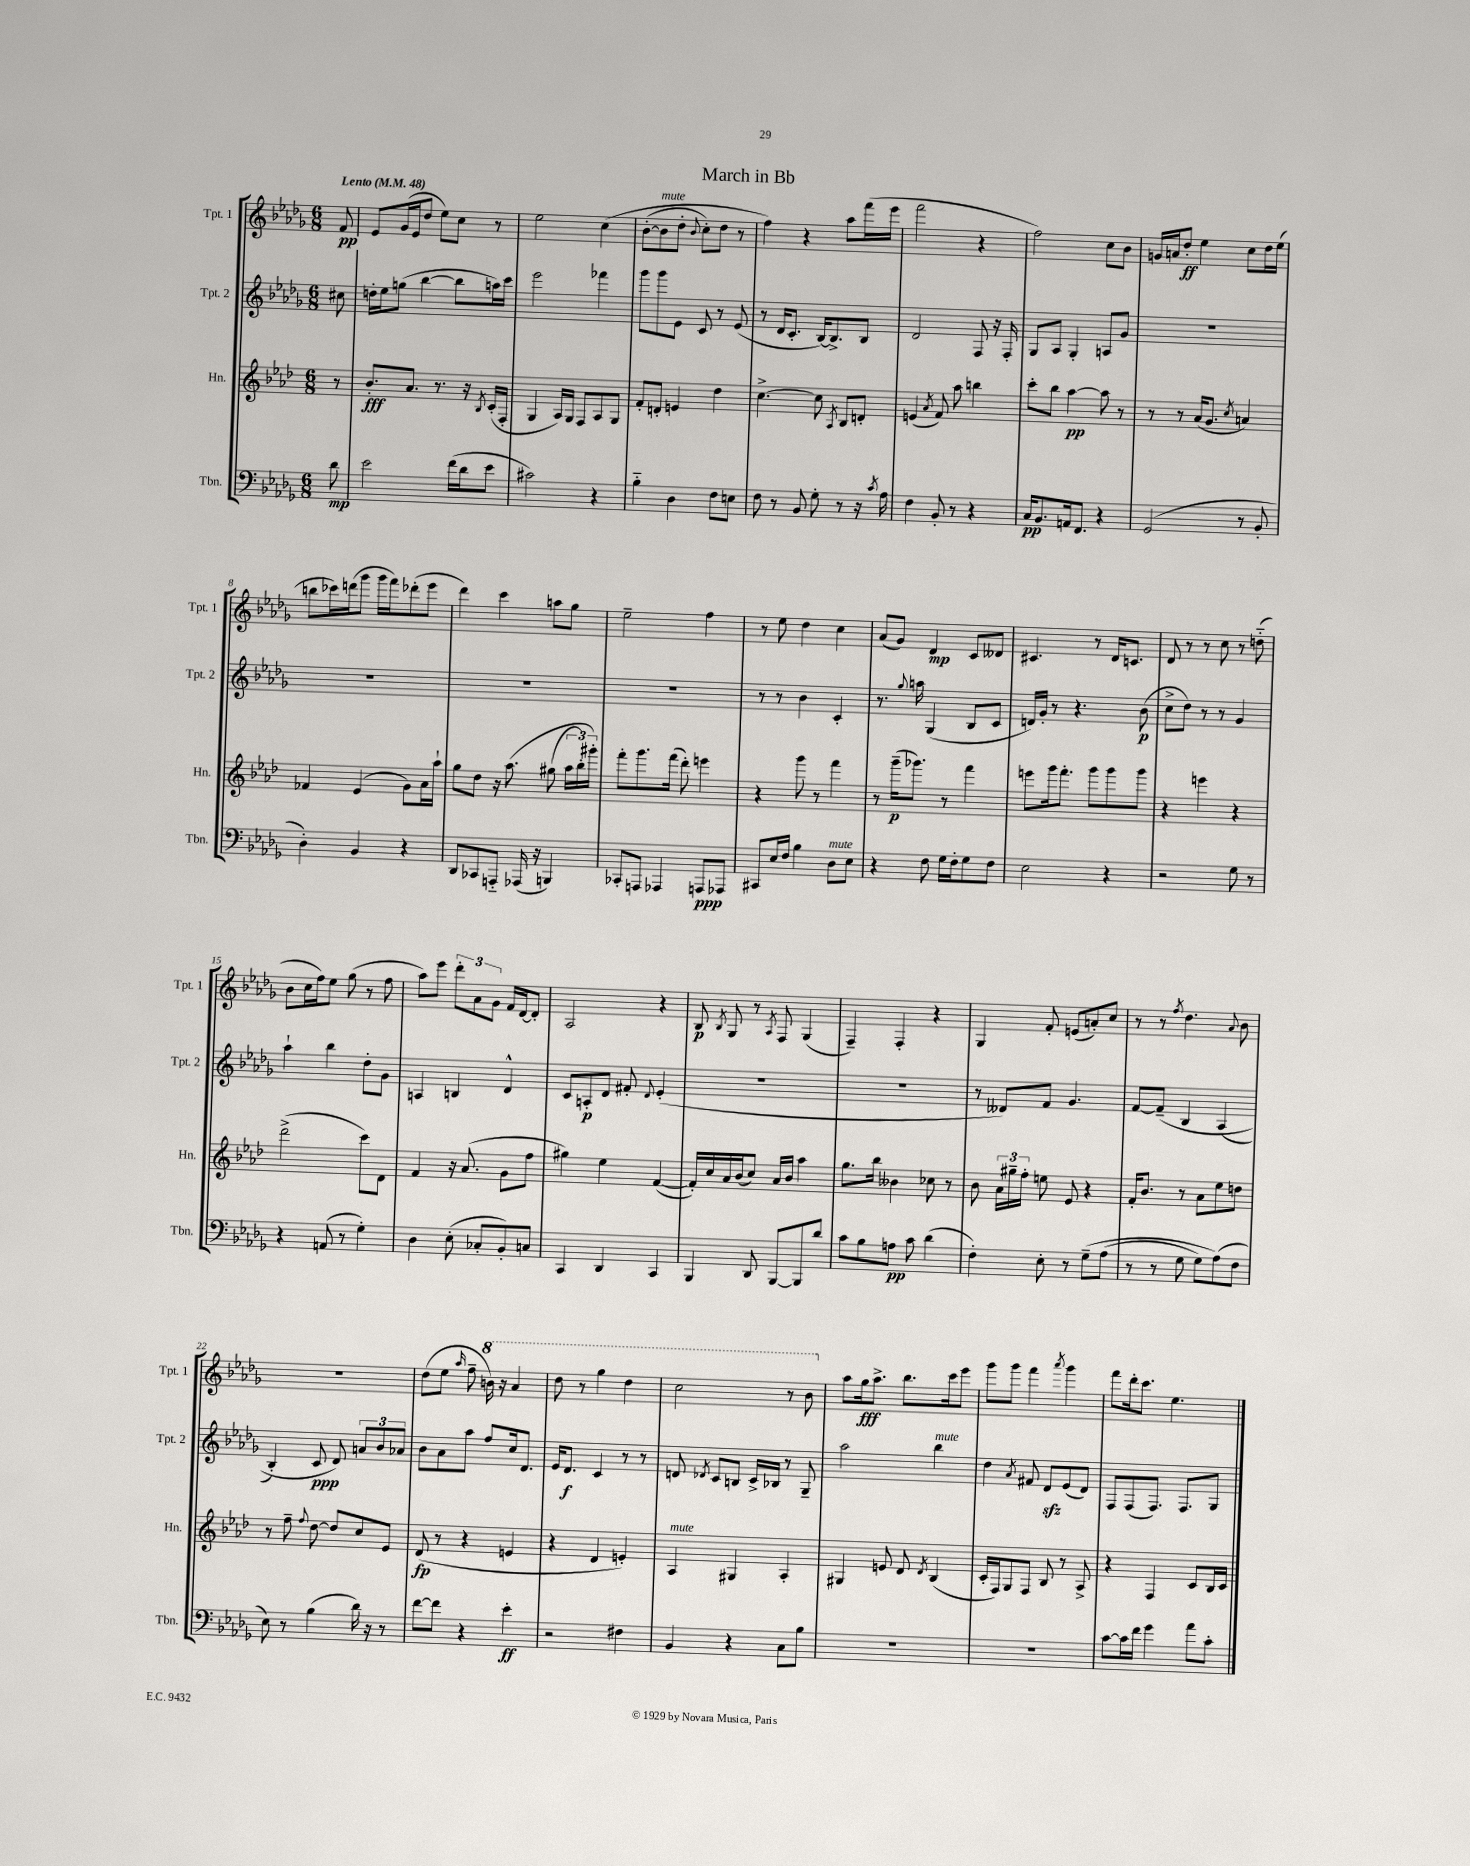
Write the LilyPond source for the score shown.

\header { title = "March in Bb" }
<<
\new StaffGroup <<
\new Staff = "s0" \with { instrumentName = "Tpt. 1" shortInstrumentName = "Tpt. 1" } {
    \clef treble \key des \major \numericTimeSignature \time 6/8 \partial 8 \tempo "Lento" 4 = 48
    \autoBeamOff f'8\pp |
    ees'8[ ges'16( ees'16 des''8] ees''8[) c''8] r8 |
    ees''2 c''4\( |
    bes'8[~-.( bes'8^\markup { \italic "mute" } des''8]-. \appoggiatura { bes'8 } c''8[-.) des''8] r8 |
    f''4\) r4 aes''8[ f'''16( ees'''16] |
    f'''2 r4 |
    f''2) c''8[ bes'8] |
    g'16[ a'16 des''8]-.\ff ees''4 c''8[ des''16 ees''16]( |
    b''8[ ces'''16) d'''16( ges'''8] ges'''16[ f'''16) des'''8-.( ees'''8] |
    des'''4) c'''4 a''8[ ges''8] |
    ees''2-- f''4 |
    r8 ees''8 des''4 c''4 |
    aes'8[( ges'8]) des'4\mp c'8[ deses'8] |
    cis'4. r8 des'16[ c'8.] |
    des'8 r8 r8 c''8 r8 d''8-_( |
    bes'8[ c''16 f''16) ees''8] ges''8( r8 f''8 |
    aes''8[) ees'''8] \tuplet 3/2 { des'''8[-. aes'8 ges'8] } f'16[ des'16~ des'8]-. |
    aes2 r4 |
    bes8\p \acciaccatura { bes8 } ges8 r8 \acciaccatura { aes8 } f8 ges4( |
    f4--) f4-. r4 |
    ges4 f'8-. e'8[( a'8-.) c''8] |
    r8 r8 \acciaccatura { f''8 } des''4. \appoggiatura { aes'8 } bes'8 |
    R2. |
    des''8[( ees''8] \grace { aes''16 } f''8-- \ottava #1 b''16) r16 aes''4 |
    des'''8 r8 ges'''4 des'''4 |
    c'''2 r8 bes''8 \ottava #0 |
    aes''8[ ges''16\fff aes''8.]-> bes''8.[ c'''16 ees'''8] |
    ges'''8[ ges'''8] f'''4 \acciaccatura { aes'''8 } ges'''4 |
    f'''8[ des'''16-. c'''8.] ees''4. \bar "|." |
}
\new Staff = "s1" \with { instrumentName = "Tpt. 2" shortInstrumentName = "Tpt. 2" } {
    \clef treble \key des \major \numericTimeSignature \time 6/8 \partial 8
    \autoBeamOff cis''8 |
    d''16[-. ees''16 g''8]( bes''4~ bes''8[ a''16) c'''16] |
    ees'''2 fes'''4 |
    ges'''8[ ges'''8 ees'8] c'8 r8 ees'8( |
    r8 des'16[ c'8.]-. bes16[~) bes8.-> bes8] |
    des'2 f8 r16 f16-. |
    ges8[ aes8] ges4-. a8[ ges'8] |
    R2. |
    R2. |
    R2. |
    R2. |
    r8 r8 bes'4 c'4-. |
    r8. \appoggiatura { ges''8 } a''16 ges4( bes8[ c'8] |
    d'16[) ges'16]-. r8 r4. bes'8\p( |
    c''8[-> des''8]) r8 r8 ges'4 |
    aes''4-! bes''4 des''8[-. ges'8] |
    a4 b4 des'4-^ |
    c'8[ a8-.\p des'8] fis'8-. \appoggiatura { des'8 } ees'4-.( |
    R2. |
    R2. |
    r8 deses'8[) f'8] ges'4. |
    f'8[~ f'8]--\( bes4 aes4( |
    bes4-.) c'8\ppp des'8\) \tuplet 3/2 { a'8[ bes'8 aes'8] } |
    bes'8[ aes'8 aes''8] f''8[ c''16 des'8.] |
    ees'16[ des'8.]\f c'4 r8 r8 |
    d'8 \acciaccatura { des'8 } c'8[ b8] c'16[-> bes16] r8 ges8-- |
    aes''2 bes''4^\markup { \italic "mute" } |
    des''4 \acciaccatura { aes'8 } fis'8 des'8[\sfz ees'8( des'8]) |
    f8[ f8( f8.]) f8.[ ges8] \bar "|." |
}
\new Staff = "s2" \with { instrumentName = "Hn." shortInstrumentName = "Hn." } {
    \clef treble \key aes \major \numericTimeSignature \time 6/8 \partial 8
    \autoBeamOff r8 |
    bes'8.[-.\fff aes'8.] r8. r16 \acciaccatura { bes8 } c'16[-.( f16]-. |
    g4 aes16[) g16] f8[ aes8 g8] |
    f'8[-. d'8]-. e'4 des''4 |
    c''4.~-> c''8 \acciaccatura { aes8 } bes8[ d'8]-. |
    e'4( \acciaccatura { aes'8 } f'8) aes''8 b''4 |
    c'''8[-. bes''8] aes''4~\pp aes''8 r8 |
    r8 r8 aes'16[( g'8.] \acciaccatura { c''8 } a'4) |
    fes'4 ees'4( g'8[) aes'16 aes''16]-! |
    g''8[ des''8] r16 aes''8.\( gis''8( \tuplet 3/2 { aes''16[ bes''16-.) gis'''16]-.\) } |
    f'''8[-. g'''8. f'''16]( des'''8-.) e'''4 |
    r4 g'''8 r8 f'''4 |
    r8 g'''16[--\p( ges'''8.]) r8 f'''4 |
    e'''8[ g'''16 f'''8.]-. g'''8[ g'''8 g'''8] |
    r4 e'''4 r4 |
    des'''2->( c'''8[) des'8] |
    f'4 r16 aes'8.( g'8[ f''8] |
    gis''4) ees''4 f'4~( |
    f'16[-.) c''16 aes'16 bes'16( c''8]) aes'16[ bes'16] aes''4 |
    g''8.[ bes''16] beses'4 ces''8 r8 |
    bes'8 \tuplet 3/2 { aes'16[ gis''16-- f''16]-. } e''8 ees'8 r4 |
    f'16[-. bes'8.] r8 aes'8[ ees''8 d''8] |
    r8 f''8-- \appoggiatura { f''8 } des''8~ des''8[ c''8 ees'8] |
    des'8\fp( r8 r4 e'4 |
    r4 des'4 e'4-.) |
    aes4^\markup { \italic "mute" } gis4 aes4-. |
    gis4 e'8 des'8 \acciaccatura { des'8 } bes4( |
    c'16[-. f16) g8 f8] bes8 r8 aes8-> |
    r4 f4 c'8[ bes16 c'16] \bar "|." |
}
\new Staff = "s3" \with { instrumentName = "Tbn." shortInstrumentName = "Tbn." } {
    \clef bass \key des \major \numericTimeSignature \time 6/8 \partial 8
    \autoBeamOff des'8\mp |
    ees'2 f'16[( des'16 ees'8] |
    cis'2) r4 |
    bes4-_ des4 f8[ e8] |
    f8 r8 bes,8 ges8-. r8 r16 \acciaccatura { c'8 } aes16 |
    f4 bes,8-. r8 r4 |
    c16[\pp bes,8. a,16 f,8.] r4 |
    ges,2( r8 bes,8-. |
    des4-.) bes,4 r4 |
    des,8[ ces,8 a,,8]-_ aes,,16( r16 b,,4) |
    ces,8[-. a,,8] aes,,4 a,,8[\ppp aes,,8] |
    cis,8[ ees16 f16] bes4 des8[^\markup { \italic "mute" } ees8] |
    r4 f8 ges16[ f16-. ges8 f8] |
    ees2 r4 |
    r2 ges8 r8 |
    r4 a,8( r8 ges4-.) |
    des4 ees8-.( ces8[-. bes,8-.) c8] |
    c,4 des,4 c,4 |
    bes,,4 des,8 bes,,8[~ bes,,8 des'8] |
    c'8[ bes8 a8]\pp c'8 des'4( |
    f4-.) ees8-. r8 ges8[--\( aes8]( |
    r8 r8 ges8 ges8[) aes8(\) f8] |
    ees8) r8 bes4( des'16) r16 r8 |
    f'8[~ f'8] r4 ees'4-.\ff |
    r2 fis4 |
    bes,4 r4 c8[ bes8] |
    R2. |
    R2. |
    c'8[~ c'16 f'16] ges'4 aes'8[ c'8]-. \bar "|." |
}
>>
>>
